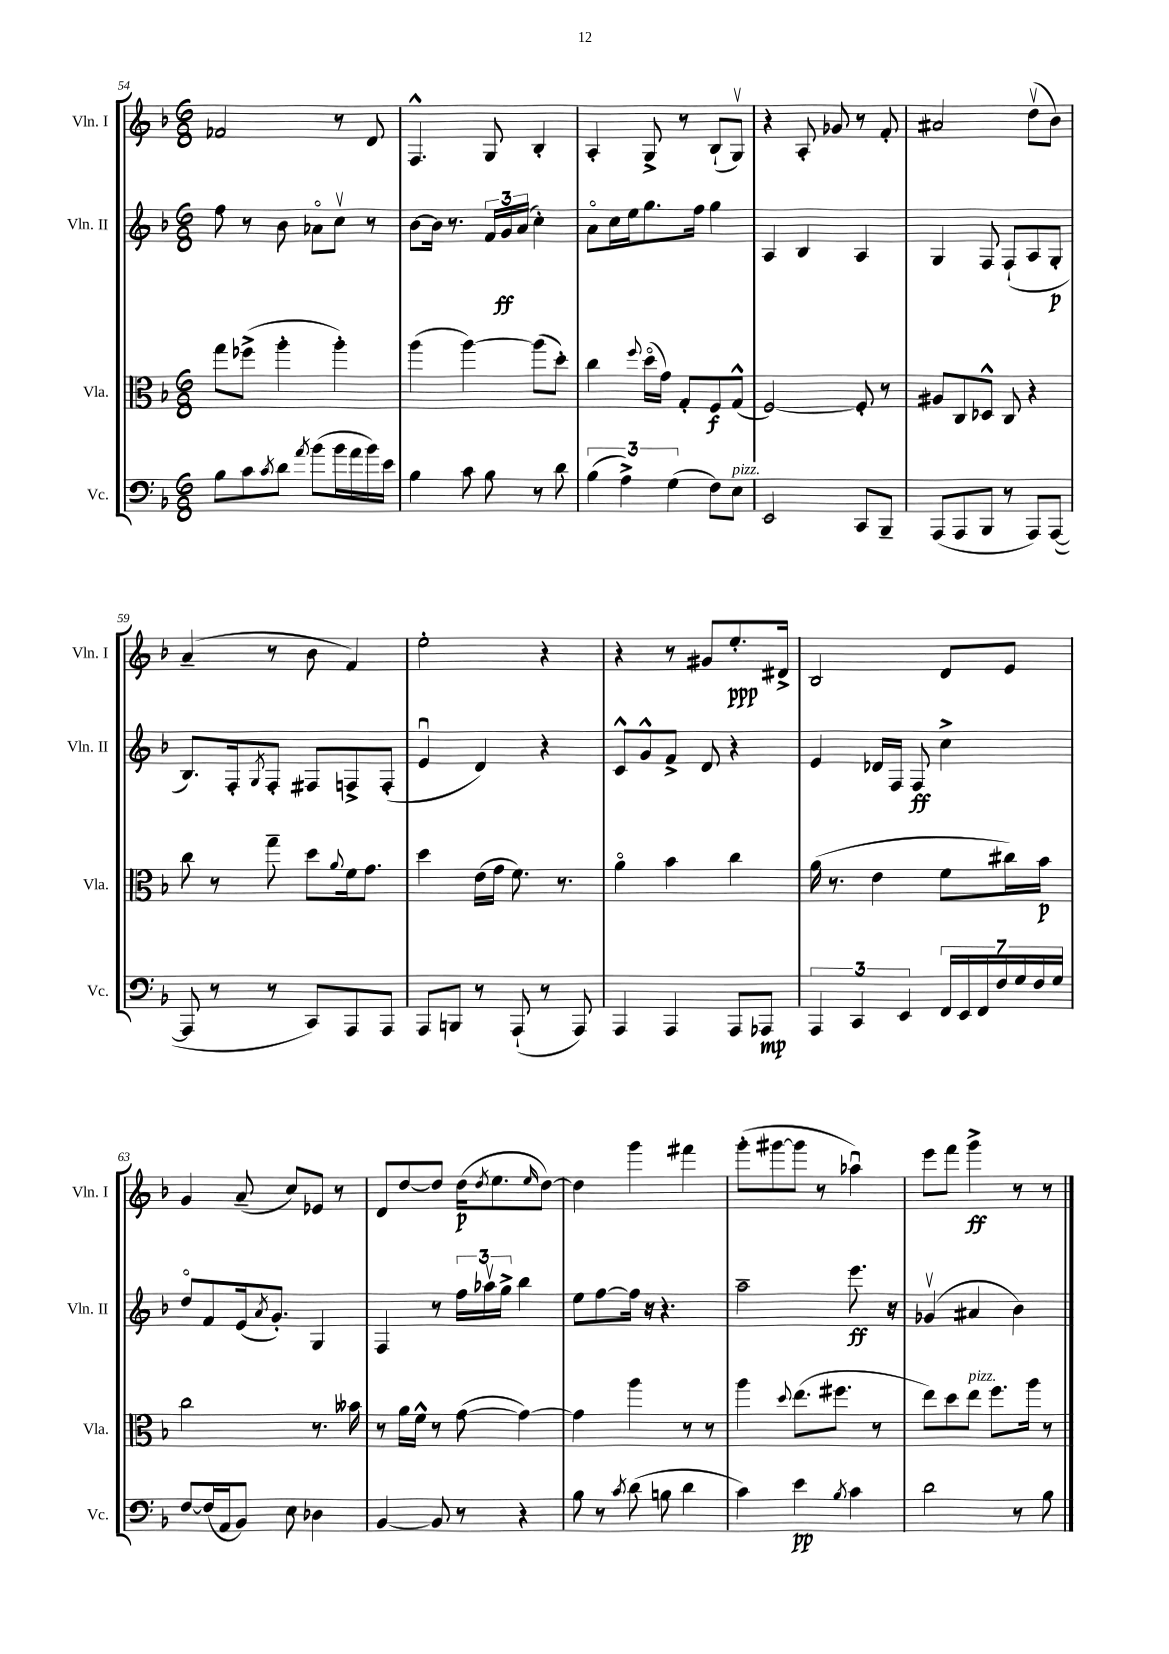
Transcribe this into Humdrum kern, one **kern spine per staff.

**kern	**kern	**kern	**kern
*staff4	*staff3	*staff2	*staff1
*clefF4	*clefC3	*clefG2	*clefG2
*k[b-]	*k[b-]	*k[b-]	*k[b-]
*M6/8	*M6/8	*M6/8	*M6/8
8B-	8gg	8ff	2f-
8c	(8ff-^	8r	.
8qc	.	.	.
8d	4aa'	8b-	.
8qa	.	.	.
(8b-	.	8a-o	.
16b-	4aa')	8ccv	8r
16a	.	.	.
16b-)	.	8r	8d
16e	.	.	.
=	=	=	=
4B-	(4aa	[8b-	4.F^^
.	.	16b-]	.
.	.	8.r	.
8c	[4aa)	.	.
8B-	.	24f	8G
.	.	24g	.
.	.	(24a	.
8r	(8aa]	4cc')	4B-'
8d	8dd')	.	.
=	=	=	=
(6B-	4cc	8ao	4A'
.	.	16cc	.
6A^)	.	.	.
.	.	16ee	.
.	8qqff	.	.
.	(16ddo	8.gg	8G^
.	16g)	.	.
(6G	.	.	.
.	8G'	.	8r
.	.	16ff	.
8F)	8F	4gg	(8B-`
8E	(8G^^	.	8Gv)
=	=	=	=
2EE	[2F)	4A	4r
.	.	4B-	8A'
.	.	.	8g-
8CC	8F']	4A	8r
8BBB-~	8r	.	8f'
=	=	=	=
(8AAA	8A#	4G	2a#
8AAA	8C	.	.
8BBB-	8D-^^	8F	.
8r	8C	(8F`	.
8AAA)	4r	8A	(8ddv
([8AAA	.	8G'	8b-)
=	=	=	=
8AAA]	8cc	8.B-)	(4a~
8r	8r	.	.
.	.	16F'	.
.	.	8qG	.
8r	8gg~	8F'	8r
8CC)	8dd	8F#	8b-
.	8qqa	.	.
8AAA	16f	8F^	4f)
.	8.g	.	.
8AAA	.	(8F'	.
=	=	=	=
8AAA	4dd	4eu	2ee'
8BBB	.	.	.
8r	(16e	4d)	.
.	16g	.	.
(8AAA`	8.f)	.	.
8r	.	4r	4r
.	8.r	.	.
8AAA)	.	.	.
=	=	=	=
4AAA	4ao	8c^^	4r
.	.	8g^^	.
4AAA	4b-	8f^	8r
.	.	8d	8g#
8AAA	4cc	4r	8.ee'
8AAA-	.	.	.
.	.	.	16d#^
=	=	=	=
6AAA	(16a	4e	2B-
.	8.r	.	.
6CC	.	.	.
.	4e	16d-	.
.	.	16F	.
6EE	.	.	.
.	.	8F	.
28FF	8f	4cc^	8d
28EE	.	.	.
28FF	.	.	.
28F	.	.	.
.	16cc#)	.	8e
28G	.	.	.
28F	.	.	.
.	16b-	.	.
28G	.	.	.
=	=	=	=
[8F	2cc	8ddo	4g
(16F]	.	8f	.
16AA	.	.	.
8BB-)	.	(16e	(8a~
.	.	8qa	.
.	.	8.g')	.
8E	.	.	8cc)
4D-	8.r	4G	8e-
.	.	.	8r
.	16b--	.	.
=	=	=	=
[4BB-	8r	4F	8d
.	16a	.	[8dd
.	16f^^	.	.
8BB-]	8r	8r	8dd]
8r	([8g	24ff	(16dd
.	.	24aa-v	.
.	.	.	8qdd
.	.	.	8.ee
.	.	24gg^	.
4r	4g_)	4bb-	.
.	.	.	16qqee
.	.	.	[8dd)
=	=	=	=
8B-	4g]	8ee	4dd]
8r	.	[8ff	.
8qc	.	.	.
(8d	4aa	16ff]	4ggg
.	.	16r	.
8B	.	4.r	.
4d	8r	.	4fff#
.	8r	.	.
=	=	=	=
4c)	4aa	2aa~	(8ggg'
.	.	.	[8ggg#
.	8qqdd	.	.
4e	(8.ee	.	8ggg#]
.	.	.	8r
.	8.ff#	.	.
8qB-	.	.	.
4c	.	8.eee	4aa-u)
.	8r	.	.
.	.	16r	.
=	=	=	=
2d	8ee)	(4g-v	8eee
.	8dd	.	8fff
.	8ee	4a#	4ggg^
.	8.ff	.	.
8r	.	4b-)	8r
.	16aa	.	.
8B-	8r	.	8r
==	==	==	==
*-	*-	*-	*-
